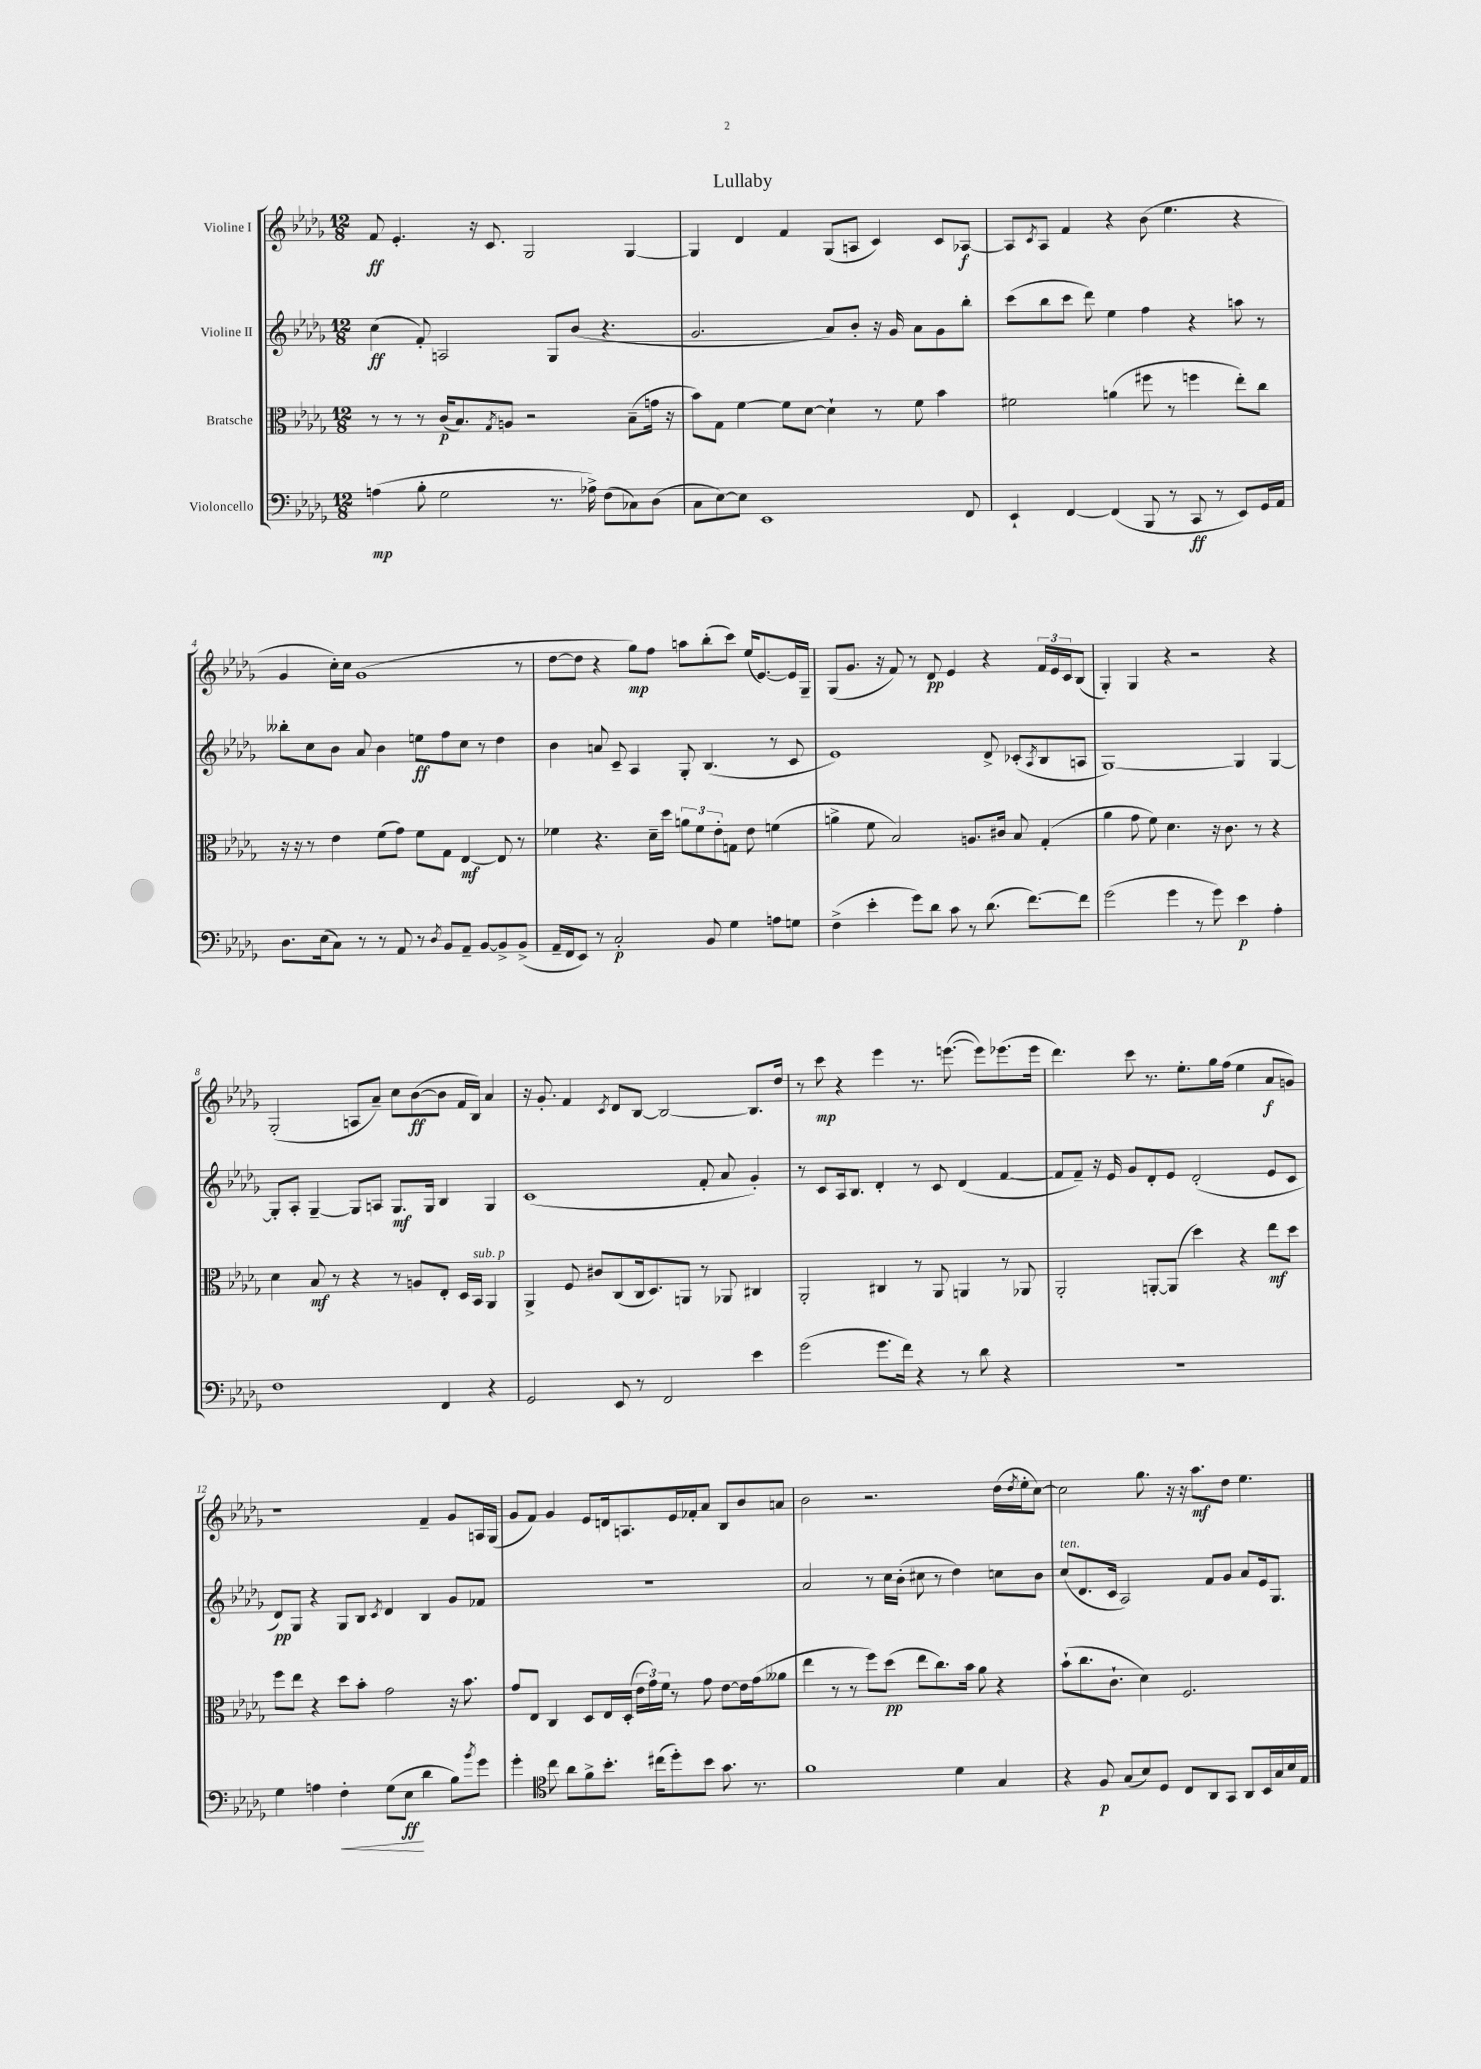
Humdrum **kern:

**kern	**dynam	**kern	**dynam	**kern	**dynam	**kern	**dynam
*part4	*part4	*part3	*part3	*part2	*part2	*part1	*part1
*staff4	*staff4	*staff3	*staff3	*staff2	*staff2	*staff1	*staff1
*I"Violoncello	*	*I"Bratsche	*	*I"Violine II	*	*I"Violine I	*
*clefF4	*	*clefC3	*	*clefG2	*	*clefG2	*
*k[b-e-a-d-g-]	*	*k[b-e-a-d-g-]	*	*k[b-e-a-d-g-]	*	*k[b-e-a-d-g-]	*
*M12/8	*	*M12/8	*	*M12/8	*	*M12/8	*
=1	=1	=1	=1	=1	=1	=1	=1
(4An\	mp	8r	.	(4cc\	ff	8f/	ff
.	.	8r	.	.	.	4.e-'/	.
8B-'\	.	8r	.	8f'/)	.	.	.
2G-\	.	(16c/KL	p	2An/	.	.	.
.	.	8.B-/)	.	.	.	.	.
.	.	.	.	.	.	16r	.
.	.	.	.	.	.	8.c/	.
.	.	8qG-/	.	.	.	.	.
.	.	8An/J	.	.	.	.	.
.	.	2r	.	.	.	2G-/	.
8.r	.	.	.	8G-/L	.	.	.
.	.	.	.	(8b-/J	.	.	.
16A-X^\)	.	.	.	.	.	.	.
(8F\L	.	.	.	4.r	.	.	.
8C-X\)	.	(8B-~\L	.	.	.	[4G-/	.
(8D-\J	.	16gn\Jk	.	.	.	.	.
.	.	16r	.	.	.	.	.
=2	=2	=2	=2	=2	=2	=2	=2
8C\L	.	8b-\L)	.	2.g-/	.	4G-/]	.
[8E-\)	.	8G-\J	.	.	.	.	.
8E-\J]	.	[4f\	.	.	.	4d-/	.
1EE-	.	.	.	.	.	.	.
.	.	8f\L]	.	.	.	4f/	.
.	.	[8d-\J	.	.	.	.	.
.	.	4d-`\]	.	8a-/L)	.	(8G-/L	.
.	.	.	.	8b-'/J	.	8An/J	.
.	.	8r	.	16r	.	4c/)	.
.	.	.	.	16g-/	.	.	.
.	.	8f\	.	8a-\L	.	.	.
.	.	4b-\	.	8g-\	.	8c/L	.
8FF/	.	.	.	8bb-'\J	.	[8A-X/J	f
=3	=3	=3	=3	=3	=3	=3	=3
4EE-`/	.	2f#X\	.	(8ccc\L	.	8A-/L]	.
.	.	.	.	.	.	8qc/	.
.	.	.	.	8bb-\	.	8A-/J	.
[4FF/	.	.	.	8ccc\J	.	4f/	.
.	.	.	.	8ddd-\)	.	.	.
(4FF/]	.	(4an\	.	4ee-\	.	4r	.
8BBB-/	.	8ff#X\	.	4ff\	.	(8b-\	.
8r	.	8r	.	.	.	4.ee-\	.
8CC/	ff	4ffn\	.	4r	.	.	.
8r	.	.	.	.	.	.	.
8EE-/L)	.	8ee-'\L)	.	8aan\	.	4r	.
16GG-/L	.	8cc\J	.	8r	.	.	.
16AA-/JJ	.	.	.	.	.	.	.
!!LO:LB:g=z
=4	=4	=4	=4	=4	=4	=4	=4
8.D-\L	.	16r	.	8bb--X'\L	.	4g-/	.
.	.	16r	.	.	.	.	.
.	.	8r	.	8cc\	.	.	.
(16E-\k	.	.	.	.	.	.	.
8C\J)	.	4e-\	.	8b-\J	.	16cc'\LL)	.
.	.	.	.	.	.	16cc\JJ	.
8r	.	.	.	8a-/	.	(1g-	.
8r	.	(8f\L	.	4b-\	.	.	.
8AA-/	.	8g-\J)	.	.	.	.	.
8r	.	8f\L	.	8een\L	ff	.	.
8qD-/	.	.	.	.	.	.	.
8BB-/L	.	8G-\J	.	8ff\	.	.	.
8AA-~/J	.	[4E-/	mf	8cc\J	.	.	.
[8BB-/L	.	.	.	8r	.	.	.
8BB-^/]	.	8E-/]	.	4dd-\	.	.	.
(8BB-^/J	.	8r	.	.	.	8r	.
=5	=5	=5	=5	=5	=5	=5	=5
16AA-~/LL	.	4f-X\	.	4b-\	.	[8dd-\L	.
16FF/J	.	.	.	.	.	.	.
8EE-/J)	.	.	.	.	.	8dd-\J]	.
8r	.	4.r	.	8an/	.	4r	.
2C'/	p	.	.	8c~/	.	.	.
.	.	.	.	4A-/	.	8gg-\L)	mp
.	.	16d-~\LL	.	.	.	8ff\J	.
.	.	16dd-\JJ	.	.	.	.	.
.	.	12an\L	.	8G-'/	.	8aan\L	.
.	.	12f-\	.	.	.	.	.
8BB-/	.	.	.	(4.B-/	.	(8bb-'\	.
.	.	12e-'\	.	.	.	.	.
4G-\	.	8Gn\J	.	.	.	8ccc\J)	.
.	.	8e-\	.	.	.	(16ee-/KL	.
.	.	.	.	.	.	[8.e-/)	.
8An\L	.	(4fn\	.	8r	.	.	.
8Gn\J	.	.	.	8c/	.	16e-/L]	.
.	.	.	.	.	.	16G-~/JJ	.
=6	=6	=6	=6	=6	=6	=6	=6
(4F^\	.	4an^\	.	1e-)	.	(8G-/L	.
.	.	.	.	.	.	8.g-/J	.
4e-'\	.	8f\	.	.	.	.	.
.	.	.	.	.	.	16r	.
.	.	2B-/)	.	.	.	8f/)	.
8g-\L)	.	.	.	.	.	8r	.
8d-\J	.	.	.	.	.	8d-/	pp
8c\	.	.	.	.	.	4e-/	.
8r	.	8.An/L	.	.	.	.	.
(8.d-\	.	.	.	8d-^/	.	4r	.
.	.	16c#X/Jk	.	.	.	.	.
.	.	8B-/	.	(8c-X'/L	.	.	.
[8.f\L)	.	.	.	.	.	.	.
.	.	.	.	8qA-/	.	.	.
.	.	(4G-'/	.	8B-/	.	24f/LL	.
.	.	.	.	.	.	24e-/	.
.	.	.	.	.	.	24c/J	.
8f\J]	.	.	.	8An/J	.	(8B-/J	.
=7	=7	=7	=7	=7	=7	=7	=7
(2g-\	.	4a-\	.	[1G-)	.	4G-'/)	.
.	.	8g-\	.	.	.	4G-/	.
.	.	8f\)	.	.	.	.	.
4g-\	.	4.d-\	.	.	.	4r	.
8r	.	.	.	.	.	2r	.
8g-\)	.	16r	.	.	.	.	.
.	.	8.c\	.	.	.	.	.
4e-\	p	.	.	4G-/]	.	.	.
.	.	8r	.	.	.	.	.
4A-'\	.	4r	.	[4G-/	.	4r	.
!!LO:LB:g=z
=8	=8	=8	=8	=8	=8	=8	=8
1F	.	4d-\	.	8G-'/L]	.	(2G-'/	.
.	.	.	.	8A-'/J	.	.	.
.	.	8B-/	mf	[4G-~/	.	.	.
.	.	8r	.	.	.	.	.
.	.	4r	.	8G-/L]	.	8An/L	.
.	.	.	.	8An/J	.	8a-~/J)	.
.	.	8r	.	8.G-/L	mf	8cc\L	.
.	.	8An/L	.	.	.	([8b-\	ff
.	.	.	.	16G-/Jk	.	.	.
4FF/	.	8E-'/J	.	4B-/	.	8b-\J]	.
.	.	16D-/LL	.	.	.	16f/LL	.
!	!	!LO:TX:a:i:t=sub. p	!	!	!	!	!
.	.	16BB-/JJ	.	.	.	16B-/JJ)	.
4r	.	4AA-/	.	4G-/	.	4a-/	.
=9	=9	=9	=9	=9	=9	=9	=9
2GG-/	.	4AA-^/	.	(1c	.	16r	.
.	.	.	.	.	.	8.g-'/	.
.	.	8F/	.	.	.	4f/	.
.	.	8c#X/L	.	.	.	.	.
.	.	.	.	.	.	8qc/	.
8EE-/	.	(8C/	.	.	.	8d-/L	.
8r	.	16C/k	.	.	.	[8B-/J	.
.	.	8.D-/)	.	.	.	.	.
2FF/	.	.	.	.	.	2B-/_	.
.	.	8AAn/J	.	.	.	.	.
.	.	8r	.	8f'/	.	.	.
.	.	8AA-X/	.	8a-/	.	.	.
4e-\	.	4C#X/	.	4g-'/)	.	8.B-/L]	.
.	.	.	.	.	.	16dd-/Jk	.
=10	=10	=10	=10	=10	=10	=10	=10
(2g-\	.	2AA-'/	.	8r	.	8r	.
.	.	.	.	8c/L	.	8ccc\	mp
.	.	.	.	16A-/k	.	4r	.
.	.	.	.	8.B-/J	.	.	.
8.g-\L	.	4C#X/	.	4d-'/	.	4eee-\	.
16f\Jk)	.	.	.	.	.	.	.
4r	.	8r	.	8r	.	8.r	.
.	.	8AA-/	.	8c/	.	.	.
.	.	.	.	.	.	([8.eeen\	.
8r	.	4AAn/	.	(4d-/	.	.	.
8d-\	.	.	.	.	.	8eee\L])	.
4r	.	8r	.	[4f/	.	(8.eee-X\	.
.	.	8AA-X/	.	.	.	.	.
.	.	.	.	.	.	16eee-\Jk	.
=11	=11	=11	=11	=11	=11	=11	=11
1.r	.	2AA-'/	.	8f/L]	.	4.ddd-\)	.
.	.	.	.	8f~/J)	.	.	.
.	.	.	.	16r	.	.	.
.	.	.	.	16e-/	.	.	.
.	.	.	.	8g-/L	.	8ccc\	.
.	.	[8AAn'/L	.	8d-'/	.	8.r	.
.	.	(8AA/J]	.	8e-/J	.	.	.
.	.	.	.	.	.	8.ee-'\L	.
.	.	4dd-\)	.	(2d-'/	.	.	.
.	.	.	.	.	.	16gg-\L	.
.	.	.	.	.	.	(16ff\JJ	.
.	.	4r	.	.	.	4ee-\	.
.	.	8ee-\L	mf	8e-/L	.	8a-/L	f
.	.	8dd-\J	.	8c/J	.	8gn/J)	.
!!LO:LB:g=z
=12	=12	=12	=12	=12	=12	=12	=12
4G-\	.	8ff\L	.	8d-/L)	pp	1r	.
.	.	8ee-\J	.	8G-/J	.	.	.
4An\	.	4r	.	4r	.	.	.
!	!LO:HP:b	!	!	!	!	!	!
4F'\	<	8dd-\L	.	8G-/L	.	.	.
.	.	8b-'\J	.	8B-/J	.	.	.
.	.	.	.	8qc/	.	.	.
(8G-\L	.	2g-\	.	4d-/	.	.	.
8E-\J	ff	.	.	.	.	.	.
4d-\	[	.	.	4B-/	.	4f~/	.
8B-\L)	.	16r	.	8g-/L	.	8g-/L	.
.	.	8.b-\	.	.	.	.	.
8qb-/	.	.	.	.	.	.	.
8g-\J	.	.	.	8f-X/J	.	16An/L	.
.	.	.	.	.	.	(16G-/JJ	.
=13	=13	=13	=13	=13	=13	=13	=13
4g-'\	.	8g-/L	.	1.r	.	8g-/L	.
.	.	8E-/J	.	.	.	8f/J)	.
*clefC4	*	*	*	*	*	*	*
8cc\	.	4C/	.	.	.	4g-/	.
8a-\L	.	.	.	.	.	.	.
8f^\	.	8D-/L	.	.	.	8e-/L	.
8.b-'\J	.	16E-/L	.	.	.	16dn/k	.
.	.	(16D-'/JJ	.	.	.	8.An/	.
.	.	24e-\LL	.	.	.	.	.
.	.	24g-\)	.	.	.	.	.
(16cc#X\KL	.	.	.	.	.	.	.
.	.	24f\JJ	.	.	.	.	.
8dd-'\)	.	8r	.	.	.	16e-/L	.
.	.	.	.	.	.	16f-X'/J	.
8b-\J	.	8g-\	.	.	.	8a-/J	.
8.g-\	.	[8e-\L	.	.	.	8B-/L	.
.	.	16e-\L]	.	.	.	8b-/	.
8.r	.	(16g-\J	.	.	.	.	.
.	.	8a--X\J	.	.	.	8an/J	.
=14	=14	=14	=14	=14	=14	=14	=14
1f	.	4ee-\	.	2a-/	.	2b-\	.
.	.	8r	.	.	.	.	.
.	.	8r	.	.	.	.	.
.	.	8ff\L)	.	8r	.	2.r	.
.	.	(8dd-\J	pp	16cc\LL	.	.	.
.	.	.	.	(16b-'\JJ	.	.	.
.	.	8ee-\L	.	8cc#X\	.	.	.
.	.	8.cc\)	.	8r	.	.	.
4d-\	.	.	.	4dd-\)	.	.	.
.	.	16b-\Jk	.	.	.	.	.
.	.	8a-\	.	.	.	.	.
4G-/	.	4r	.	8ccn\L	.	(16dd-\LL	.
.	.	.	.	.	.	8qdd-/	.
.	.	.	.	.	.	16ee-'\J	.
.	.	.	.	8b-\J	.	[8cc\J)	.
=15	=15	=15	=15	=15	=15	=15	=15
!	!	!	!	!LO:TX:a:i:t=ten.	!	!	!
4r	.	(8b-`\L	.	(8cc/L	.	2cc\]	.
.	.	8.cc\	.	8.d-/	.	.	.
8F/	p	.	.	.	.	.	.
.	.	8.c`\J	.	16c/Jk	.	.	.
(8G-/L	.	.	.	2A-/)	.	.	.
8B-/)	.	4d-\)	.	.	.	8.gg-\	.
8D-/J	.	.	.	.	.	.	.
.	.	.	.	.	.	16r	.
8C/L	.	2.F/	.	.	.	16r	.
.	.	.	.	.	.	8.aa-\L	mf
8AA-/	.	.	.	8f/L	.	.	.
8GG-/J	.	.	.	8g-/J	.	8dd-\J	.
8AA-/L	.	.	.	8a-/L	.	4.ee-\	.
16BB-/L	.	.	.	16e-/k	.	.	.
16G-/	.	.	.	8.G-/J	.	.	.
16B-/	.	.	.	.	.	.	.
16E-/JJ	.	.	.	.	.	.	.
==	==	==	==	==	==	==	==
*-	*-	*-	*-	*-	*-	*-	*-
